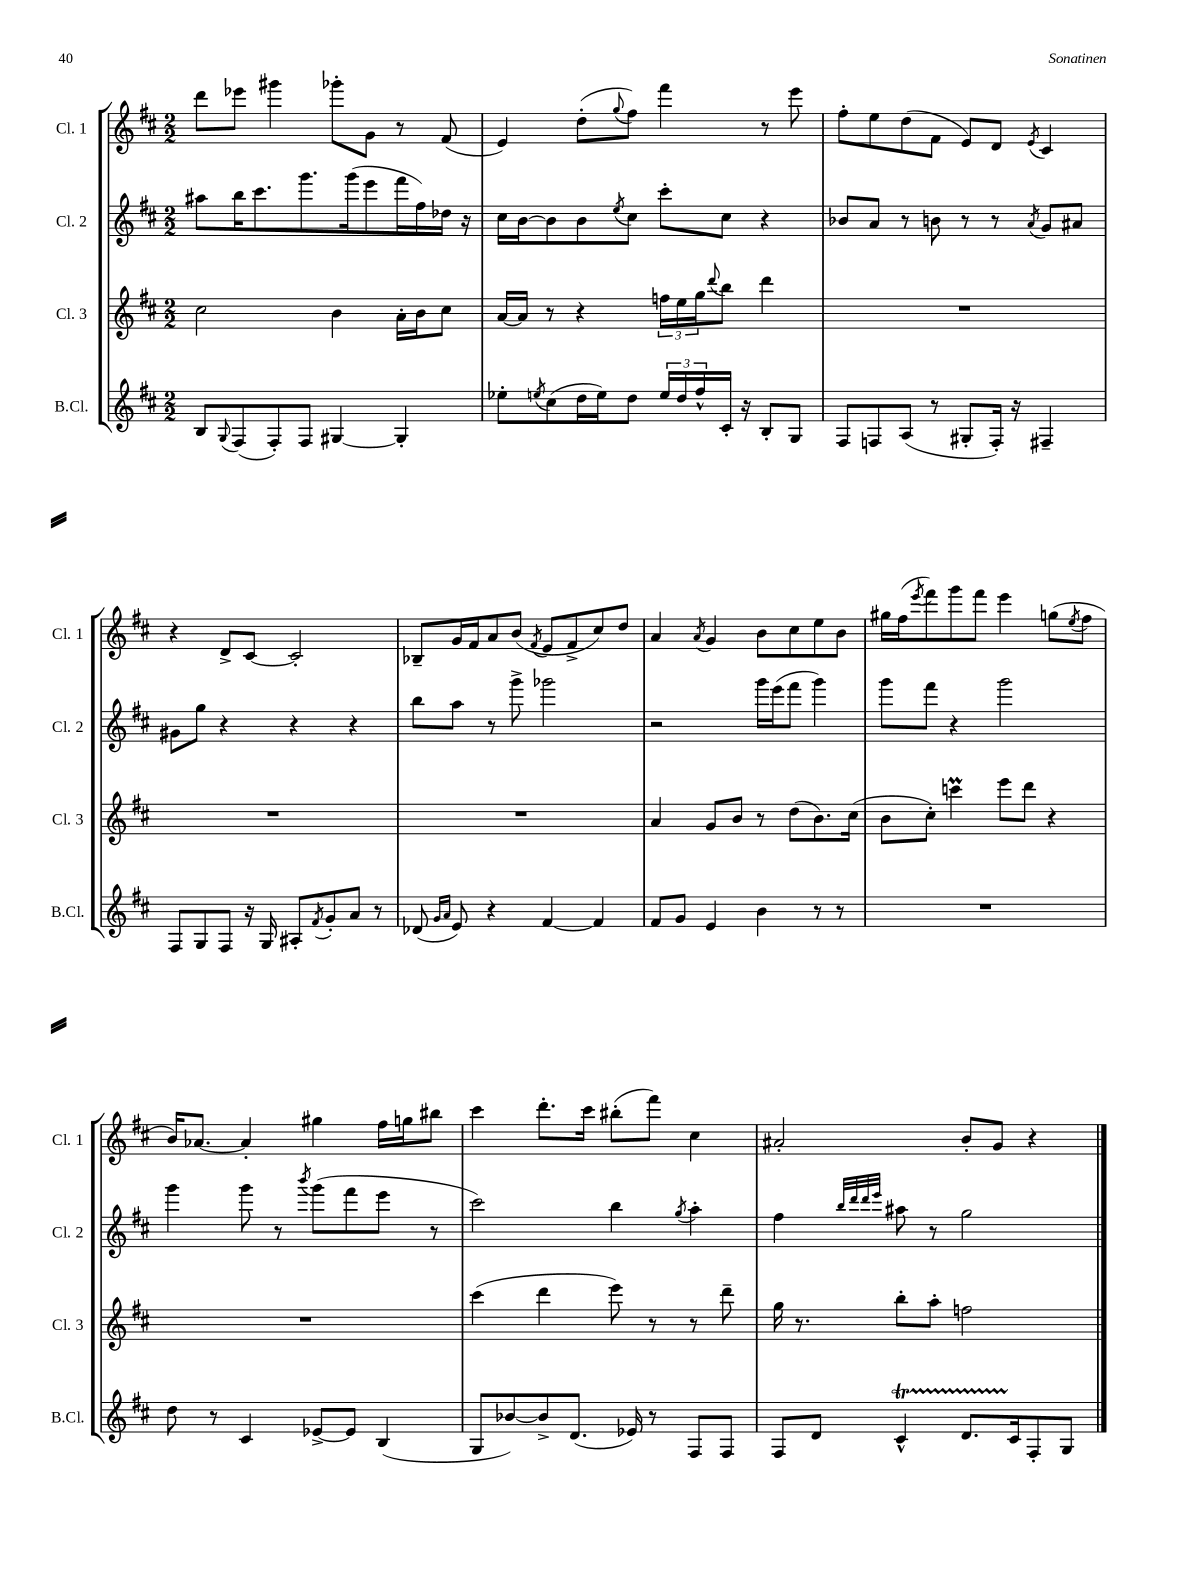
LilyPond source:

<<
\new StaffGroup <<
\new Staff = "s0" \with { instrumentName = "Cl. 1" shortInstrumentName = "Cl. 1" } {
    \clef treble \key d \major \numericTimeSignature \time 2/2
    d'''8 ees'''8 gis'''4 ges'''8-. g'8 r8 fis'8( |
    e'4) d''8-.( \appoggiatura { g''8 } fis''8) fis'''4 r8 e'''8 |
    fis''8-. e''8 d''8( fis'8 e'8) d'8 \acciaccatura { e'8 } cis'4 |
    r4 d'8-> cis'8~ cis'2-. |
    bes8-- g'16 fis'16 a'8 b'8( \acciaccatura { fis'8 } e'8 fis'8-> cis''8) d''8 |
    a'4 \acciaccatura { a'8 } g'4 b'8 cis''8 e''8 b'8 |
    gis''16 fis''16( \acciaccatura { e'''8 } fis'''8) g'''8 fis'''8 e'''4 g''8( \acciaccatura { e''8 } fis''8 |
    b'16) aes'8.~ aes'4-. gis''4 fis''16 g''16 bis''8 |
    cis'''4 d'''8.-. cis'''16 bis''8-.( fis'''8) cis''4 |
    ais'2-. b'8-. g'8 r4 \bar "|." |
}
\new Staff = "s1" \with { instrumentName = "Cl. 2" shortInstrumentName = "Cl. 2" } {
    \clef treble \key d \major \numericTimeSignature \time 2/2
    ais''8 b''16 cis'''8. g'''8. g'''16( e'''8 fis'''16 fis''16) des''16 r16 |
    cis''16 b'16~ b'8 b'8 \acciaccatura { e''8 } cis''8 cis'''8-. cis''8 r4 |
    bes'8 a'8 r8 b'8 r8 r8 \acciaccatura { a'8 } g'8 ais'8 |
    gis'8 g''8 r4 r4 r4 |
    b''8 a''8 r8 g'''8-> ges'''2 |
    r2 g'''16 e'''16( fis'''8 g'''4) |
    g'''8 fis'''8 r4 g'''2 |
    g'''4 g'''8 r8 \acciaccatura { b'''8 } g'''8( fis'''8 e'''8 r8 |
    cis'''2) b''4 \acciaccatura { g''8 } a''4-. |
    fis''4 \grace { b''32 d'''32 d'''32 e'''32 } ais''8 r8 g''2 \bar "|." |
}
\new Staff = "s2" \with { instrumentName = "Cl. 3" shortInstrumentName = "Cl. 3" } {
    \clef treble \key d \major \numericTimeSignature \time 2/2
    cis''2 b'4 a'16-. b'16 cis''8 |
    a'16~ a'16 r8 r4 \tuplet 3/2 { f''16 e''16 g''16 } \appoggiatura { d'''8 } b''8 d'''4 |
    R1 |
    R1 |
    R1 |
    a'4 g'8 b'8 r8 d''8( b'8.) cis''16( |
    b'8 cis''8-.) c'''4\prall e'''8 d'''8 r4 |
    R1 |
    cis'''4( d'''4 e'''8) r8 r8 d'''8-- |
    g''16 r8. b''8-. a''8-. f''2 \bar "|." |
}
\new Staff = "s3" \with { instrumentName = "B.Cl." shortInstrumentName = "B.Cl." } {
    \clef treble \key d \major \numericTimeSignature \time 2/2
    b8 \appoggiatura { g8 } fis8( fis8-.) fis8 gis4~ gis4-. |
    ees''8-. \acciaccatura { e''8 } cis''8( d''16 e''16) d''8 \tuplet 3/2 { e''16 d''16 fis''16-^ } cis'16-. r16 b8-. g8 |
    fis8 f8 a8( r8 gis8-. f16-.) r16 fis4-- |
    fis8 g8 fis8 r16 g16 ais8-. \acciaccatura { fis'8 } g'8-. a'8 r8 |
    des'8( \grace { g'16 a'16 } e'8) r4 fis'4~ fis'4 |
    fis'8 g'8 e'4 b'4 r8 r8 |
    R1 |
    d''8 r8 cis'4 ees'8~-> ees'8 b4( |
    g8 bes'8~) bes'8-> d'8.( ees'16) r8 fis8 fis8 |
    fis8 d'8 cis'4-^\startTrillSpan d'8. cis'16\stopTrillSpan fis8-. g8 \bar "|." |
}
>>
>>
\layout { \context { \Score \remove "Bar_number_engraver" } }
